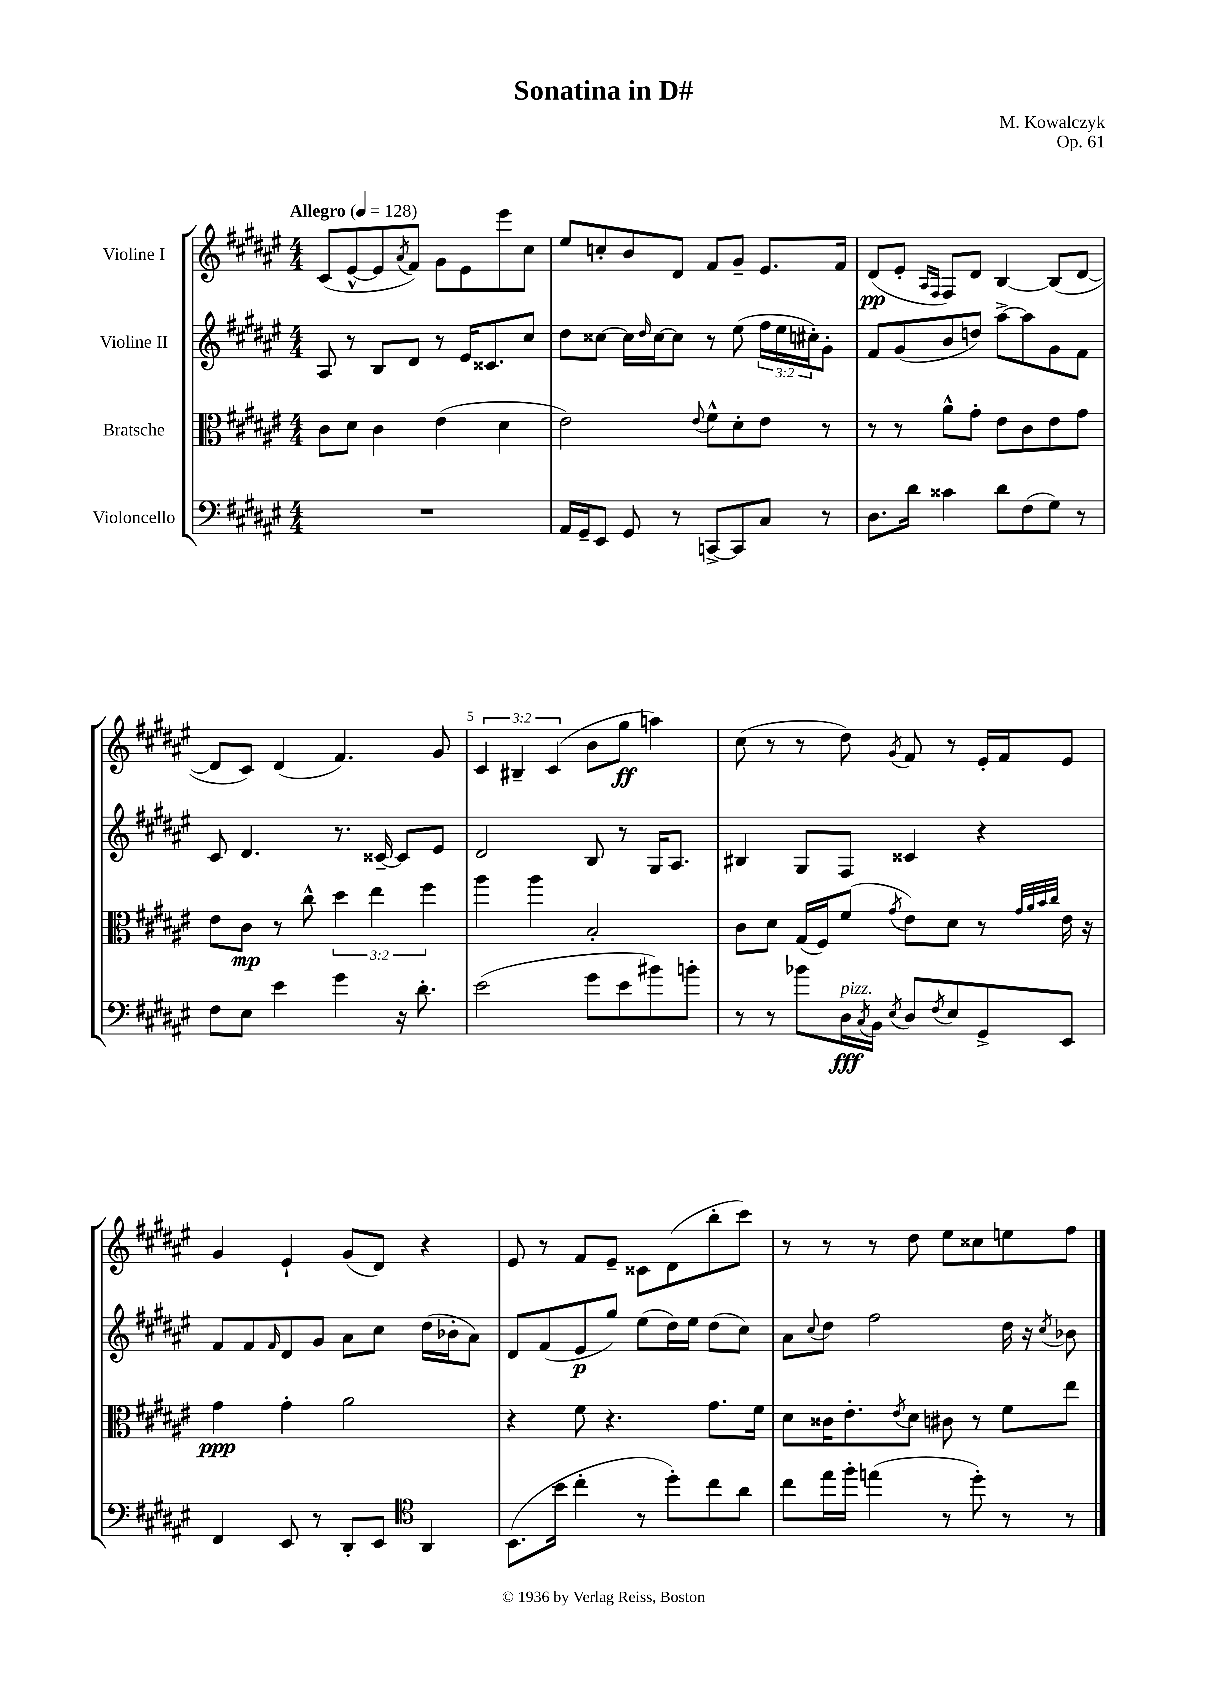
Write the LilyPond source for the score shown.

\header { title = "Sonatina in D#" composer = "M. Kowalczyk" opus = "Op. 61" }
<<
\new StaffGroup <<
\new Staff = "s0" \with { instrumentName = "Violine I" } {
    \clef treble \key fis \major \numericTimeSignature \time 4/4 \override Staff.TupletNumber.text = #tuplet-number::calc-fraction-text \tempo "Allegro" 4 = 128
    cis'8( eis'8~-^ eis'8 \acciaccatura { ais'8 } fis'8) gis'8 eis'8 eis'''8 cis''8 |
    eis''8 c''8-. b'8 dis'8 fis'8 gis'8-- eis'8. fis'16 |
    dis'8\pp( eis'8-. \grace { ais16 fis16 } fis8) dis'8 b4~ b8( dis'8~ |
    dis'8 cis'8) dis'4( fis'4.) gis'8 |
    \tuplet 3/2 { cis'4 bis4-- cis'4( } b'8 gis''8\ff a''4) |
    cis''8( r8 r8 dis''8) \acciaccatura { gis'8 } fis'8 r8 eis'16-. fis'16 eis'8 |
    gis'4 eis'4-! gis'8( dis'8) r4 |
    eis'8 r8 fis'8 eis'8-- cisis'8 dis'8( b''8-. cis'''8) |
    r8 r8 r8 dis''8 eis''8 cisis''8 e''8 fis''8 \bar "|." |
}
\new Staff = "s1" \with { instrumentName = "Violine II" } {
    \clef treble \key fis \major \numericTimeSignature \time 4/4 \override Staff.TupletNumber.text = #tuplet-number::calc-fraction-text
    ais8 r8 b8 dis'8 r8 eis'16 cisis'8. cis''8 |
    dis''8 cisis''8~ cisis''16 \grace { dis''16 } cisis''16~ cisis''8 r8 eis''8( \tuplet 3/2 { fis''16 eis''16 cis''16-.) } gis'8-. |
    fis'8 gis'8( b'8 d''8) ais''8~-> ais''8 gis'8 fis'8 |
    cis'8 dis'4. r8. cisis'16~-- cisis'8 eis'8 |
    dis'2 b8 r8 gis16 ais8. |
    bis4 gis8 fis8 cisis'4 r4 |
    fis'8 fis'8 \grace { fis'16 } dis'8 gis'8 ais'8 cis''8 dis''16( bes'16-. ais'8) |
    dis'8 fis'8( eis'8\p gis''8) eis''8( dis''16) eis''16 dis''8( cis''8) |
    ais'8 \appoggiatura { cis''8 } dis''8 fis''2 dis''16 r16 \acciaccatura { cis''8 } bes'8 \bar "|." |
}
\new Staff = "s2" \with { instrumentName = "Bratsche" } {
    \clef alto \key fis \major \numericTimeSignature \time 4/4 \override Staff.TupletNumber.text = #tuplet-number::calc-fraction-text
    cis'8 dis'8 cis'4 eis'4( dis'4 |
    eis'2) \appoggiatura { eis'8 } fis'8-^ dis'8-. eis'8 r8 |
    r8 r8 ais'8-^ gis'8-. eis'8 cis'8 eis'8 gis'8 |
    eis'8 cis'8\mp r8 cis''8-^ \tuplet 3/2 { dis''4 eis''4 fis''4 } |
    ais''4 ais''4 b2-. |
    cis'8 dis'8 gis16( fis16) fis'8( \acciaccatura { gis'8 } eis'8) dis'8 r8 \grace { gis'32 ais'32 b'32 cis''32 } eis'16 r16 |
    gis'4\ppp gis'4-. ais'2 |
    r4 fis'8 r4. gis'8. fis'16 |
    dis'8 cisis'16 eis'8.-. \acciaccatura { eis'8 } dis'8 cis'8 r8 fis'8 eis''8 \bar "|." |
}
\new Staff = "s3" \with { instrumentName = "Violoncello" } {
    \clef bass \key fis \major \numericTimeSignature \time 4/4
    R1 |
    ais,16 gis,16-- eis,8 gis,8 r8 c,8~-> c,8 cis8 r8 |
    dis8. dis'16 cisis'4 dis'8 fis8( gis8) r8 |
    fis8 eis8 eis'4 gis'4 r16 dis'8.-. |
    eis'2( gis'8 eis'8 bis'8) b'8-. |
    r8 r8 bes'8 dis16\fff^\markup { \italic "pizz." } \acciaccatura { cis8 } b,16 \acciaccatura { eis8 } dis8 \acciaccatura { fis8 } eis8 gis,8-> eis,8 |
    fis,4 eis,8 r8 dis,8-. eis,8 \clef tenor ais,4 |
    b,8.( b'16 cis''4-. r8 dis''8-.) cis''8 ais'8 |
    cis''8 eis''16 fis''16-. e''4( r8 dis''8-.) r8 r8 \bar "|." |
}
>>
>>
\layout { \context { \Score \override BarNumber.break-visibility = ##(#f #t #t) barNumberVisibility = #(every-nth-bar-number-visible 5) } }
